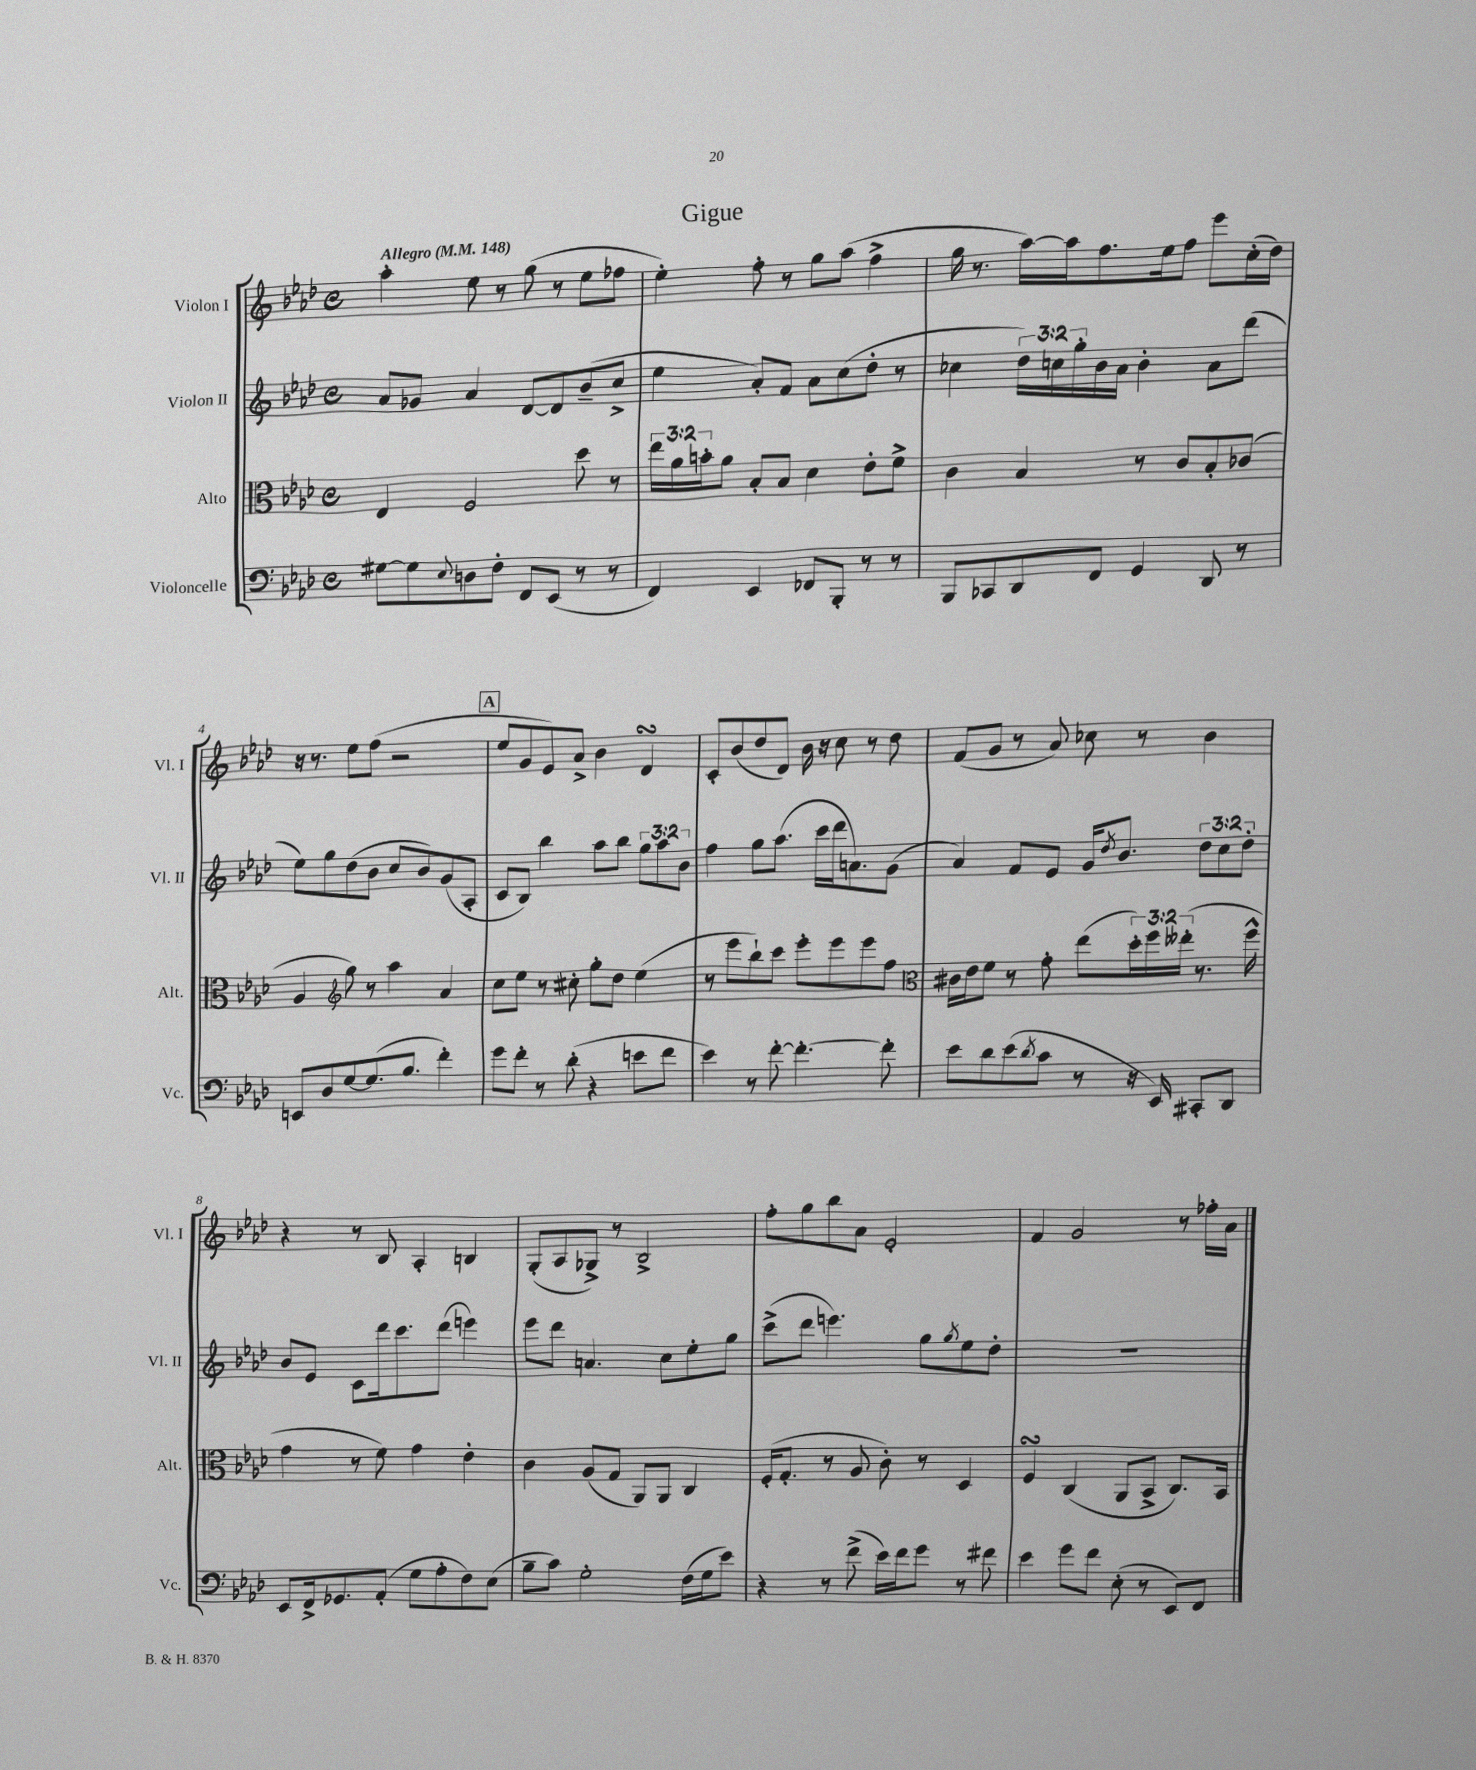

**kern	**kern	**kern	**kern
*staff4	*staff3	*staff2	*staff1
*clefF4	*clefC3	*clefG2	*clefG2
*k[b-e-a-d-]	*k[b-e-a-d-]	*k[b-e-a-d-]	*k[b-e-a-d-]
*M4/4	*M4/4	*M4/4	*M4/4
*met(c)	*met(c)	*met(c)	*met(c)
*MM148	*MM148	*MM148	*MM148
[8G#	4E-	8a-	4aa-'
8G#]	.	8g-	.
8qqE-	.	.	.
8D	2F	4a-	8ee-
8F'	.	.	8r
8FF	.	[8d-	(8gg
(8EE-	.	8d-]	8r
8r	8dd-	(8b-~	8ee-
8r	8r	8cc^	8ff-
=	=	=	=
4FF)	24ee-	4ee-	4ee-')
.	24a-	.	.
.	24b'	.	.
.	8a-	.	.
4EE-	8B-'	8a-')	8ff'
.	8B-	8f	8r
8FF-	4d-	8a-	8gg
8BBB-'	.	(8cc	(8aa-
8r	8e-'	8dd-'	4ff^
8r	8f^	8r	.
=	=	=	=
8BBB-	4c	4cc-	16gg
.	.	.	8.r
8CC-	.	.	.
8DD-	4B-	24dd-)	[16aa-)
.	.	24cc	.
.	.	.	16aa-]
.	.	24gg'	.
8FF	.	16b-	8.ff
.	.	16a-	.
4GG	8r	4b-'	.
.	.	.	16ee-
.	8c	.	8ff
8DD-	8B-'	8a-	8eee-
8r	(8c-	(8ddd-	(16cc'
.	.	.	16dd-)
=	=	=	=
8EE	4A-	8ee-)	16r
.	.	.	8.r
8D-	.	8gg	.
*	*clefG2	*	*
[8G	8gg)	(8dd-	8ee-
(8.G]	8r	8b-	(8ff
.	4aa-	8cc	2r
8.B-	.	.	.
.	.	8b-)	.
4f')	4a-	(8g	.
.	.	8A-'	.
=	=	=	=
8g	8cc	8c	8ee-
8f'	8ee-	8B-)	8g
8r	8r	4bb-	8e-)
(8d-'	8cc#'	.	8a-^
4r	8gg'	8aa-	4b-
.	8dd-	8bb-	.
8e	(4ee-	12gg	4d-
.	.	12aa-	.
8f	.	.	.
.	.	12b-	.
=	=	=	=
4e-)	8r	4ff	8c'
.	8eee-	.	(8b-
8r	8bb-`)	8gg	8dd-
[8f'	8ccc	(8.aa-	8d-)
4.f'_	8eee-'	.	16b-
.	.	16ccc	16r
.	8eee-	16ddd-	8cc
.	.	8.a)	.
.	8eee-	.	8r
8f']	8ff	(8g	8dd-
=	=	=	=
*	*clefC3	*	*
8e-	16c#	4a-)	(8f
.	16e-	.	.
8d-	8f	.	8g
(8e-	8r	8f	8r
8qd-	.	.	.
8c	8g'	8e-	8a-)
8r	(8ee-	16g	8cc-
.	.	8qdd-	.
.	.	8.b-	.
16r	24dd-')	.	8r
.	24ff	.	.
16EE-)	.	.	.
.	(24ee--'	.	.
8CC#'	8.r	12dd-	4b-
.	.	12cc	.
8DD-	.	.	.
.	.	12dd-'	.
.	16ff^^	.	.
=	=	=	=
8EE-	4g	8b-	4r
16FF^	.	8e-	.
8.GG-	.	.	.
.	8r	8c	8r
(8AA-'	8f)	16ddd-	8B-
.	.	8.ccc	.
8G	4g	.	4A-'
8A-'	.	(8ddd-	.
8F)	4e-'	4eee)	4B
(8E-	.	.	.
=	=	=	=
8B-~	4c	8eee-	(8G'
8c)	.	8ddd-	8A-
2G'	(8A-	4.a	8G-^)
.	8G	.	8r
.	8AA-)	.	2B-^
.	8AA-	8cc	.
(16F	4C	8ee-'	.
16G	.	.	.
8e-)	.	8gg	.
=	=	=	=
4r	(16F'	(8ccc^	8ff'
.	8.G'	.	.
.	.	8ddd-	8gg
8r	8r	4.eee)	8bb-
(8f^	8A-	.	8a-
16e-)	8c')	.	2e-'
16f	.	.	.
8g	8r	8gg	.
.	.	8qgg	.
8r	4D-	8ee-	.
8f#	.	8dd-'	.
=	=	=	=
4e-	4F	1r	4f
8g	(4C	.	2g
8f	.	.	.
(8E-'	8AA-	.	.
8r	8BB-^	.	.
8EE-)	8.C)	.	8r
8FF	.	.	16ff-'
.	16BB-	.	16a-
==	==	==	==
*-	*-	*-	*-
